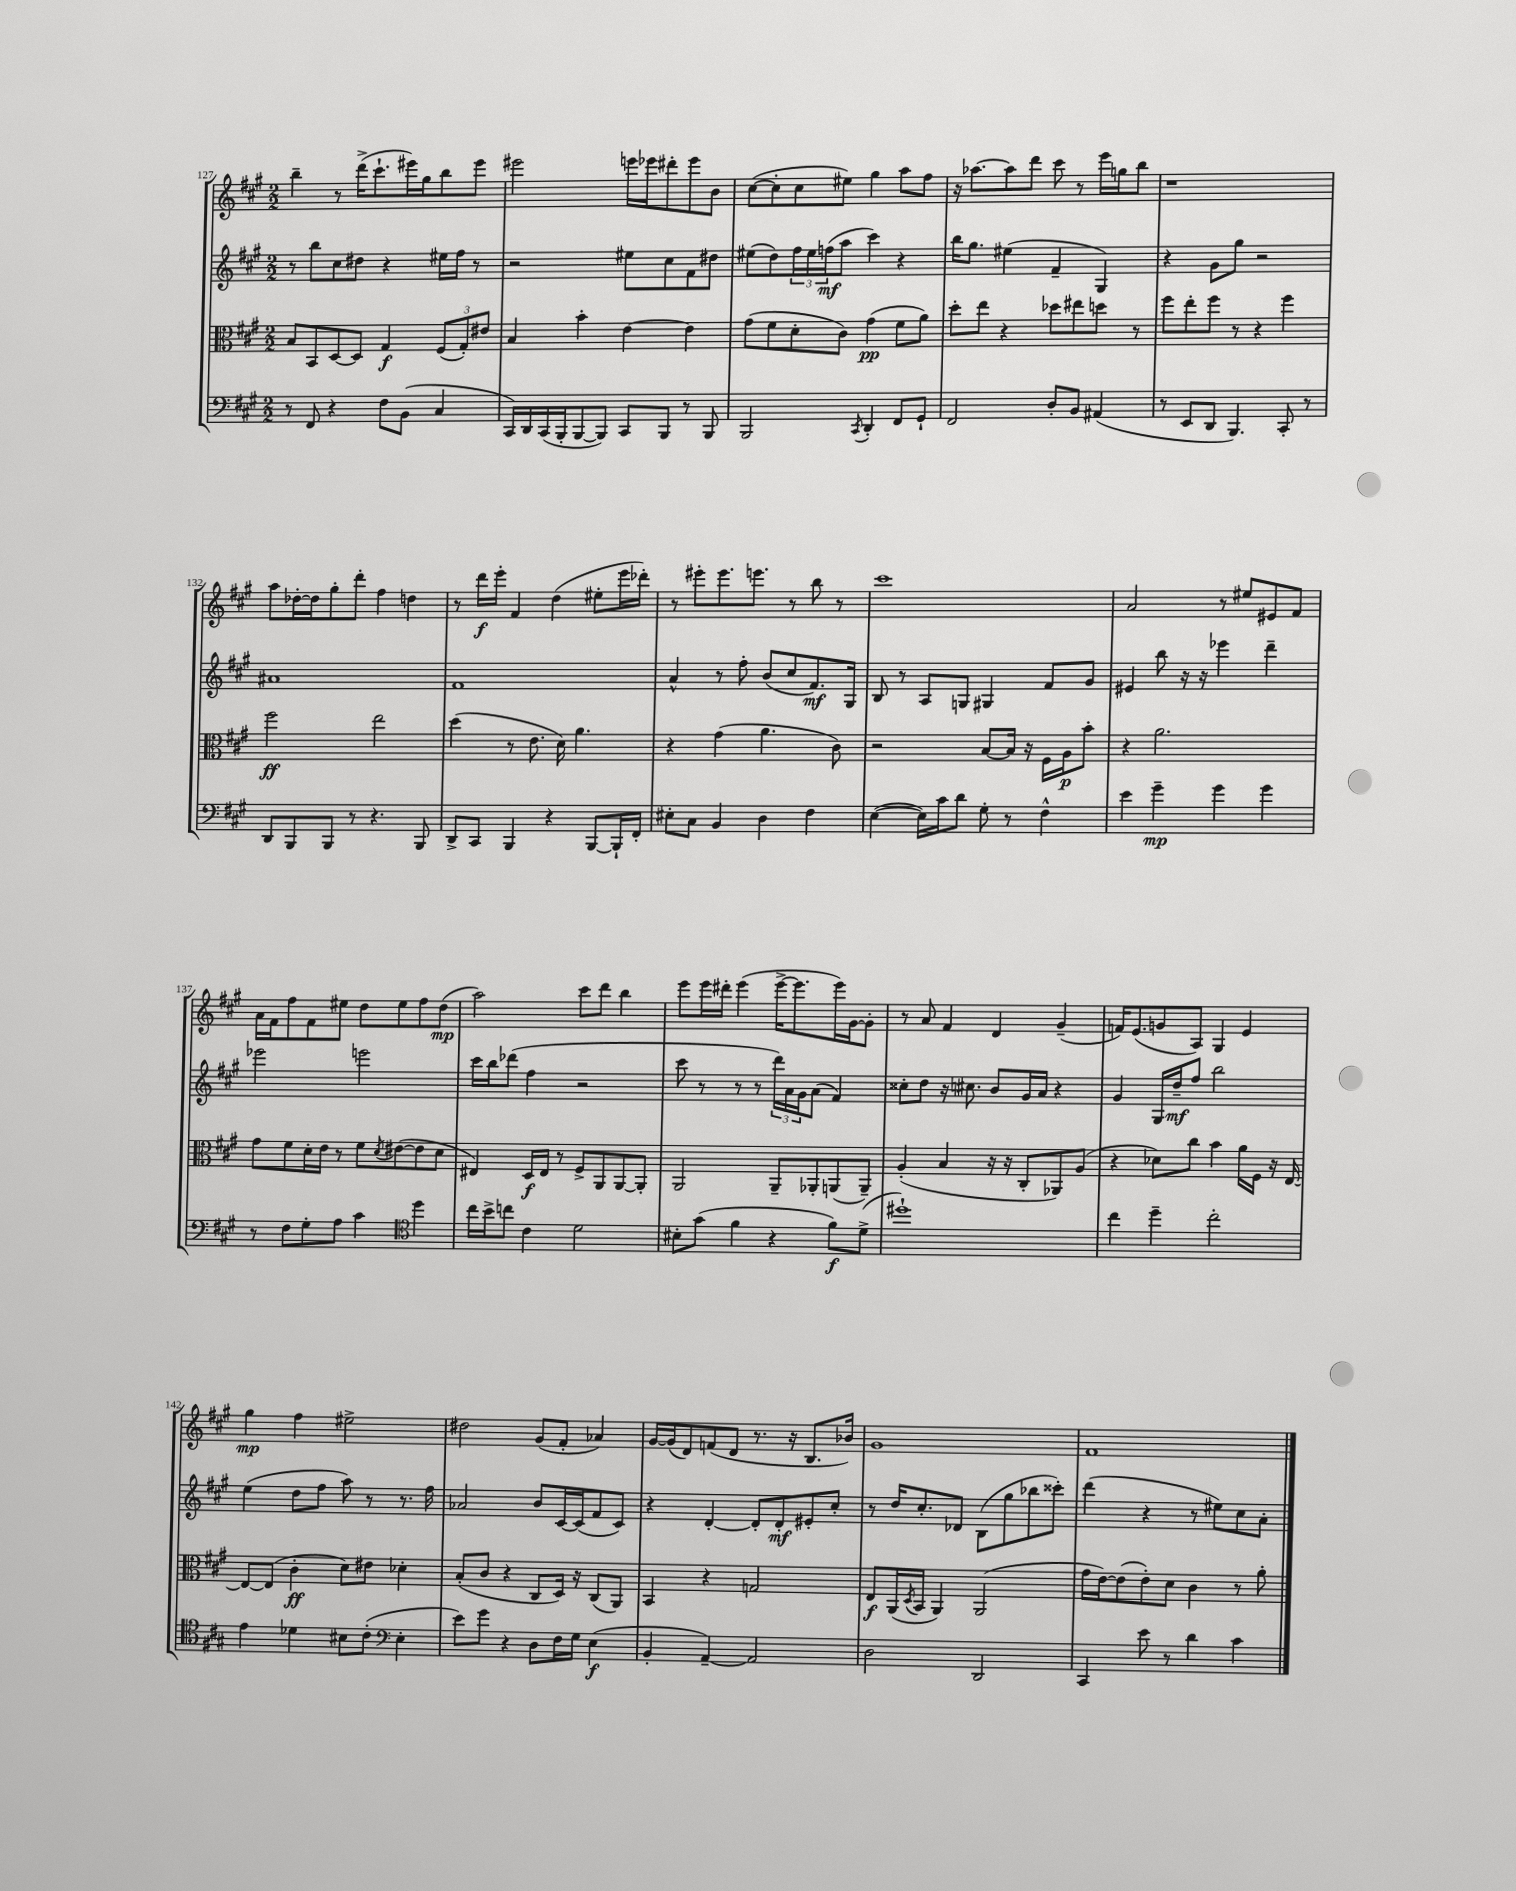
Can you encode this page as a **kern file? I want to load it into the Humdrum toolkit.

**kern	**kern	**kern	**kern
*staff4	*staff3	*staff2	*staff1
*clefF4	*clefC3	*clefG2	*clefG2
*k[f#c#g#]	*k[f#c#g#]	*k[f#c#g#]	*k[f#c#g#]
*M2/2	*M2/2	*M2/2	*M2/2
8r	8B	8r	4bb~
8FF#	8BB	8bb	.
4r	[8D	8cc#	8r
.	8D]	8dd#	(16ddd^
.	.	.	8.ccc#`
8F#	4G#	4r	.
(8BB	.	.	16eee#)
.	.	.	16gg#
4C#	(12F#	16ee#	8bb
.	.	16ff#	.
.	12G#')	.	.
.	.	8r	8eee#
.	12e#	.	.
=	=	=	=
16CC#)	4B	2r	2eee#
16DD	.	.	.
(16CC#	.	.	.
16BBB'	.	.	.
[8BBB	4b'	.	.
8BBB])	.	.	.
8CC#	[4e	8ee#	16eee
.	.	.	16eee-
8BBB	.	8cc#	8ddd#'
8r	4e]	8f#	8eee-
8BBB	.	8dd#	8b
=	=	=	=
2BBB	(8g#	(8ee#	([8cc#
.	8f#	8dd)	8cc#']
.	8d'	24ff#	8cc#
.	.	24ee#	.
.	.	(24ff	.
.	8c#)	8aa	8ee#)
8qCC#	.	.	.
4DD'	(4g#	4ccc#)	4gg#
8FF#	8f#	4r	8aa
8GG#`	8a)	.	8ff#
=	=	=	=
2FF#	8dd'	16bb	16r
.	.	8.gg#	[8.aa-
.	8ee	.	.
.	4r	(4ee#	8aa-]
.	.	.	8ddd
8D'	8dd-	4f#~	8ccc#
8BB	8ee#	.	8r
(4AA#	8dd	4G#)	16eee
.	.	.	16gg
.	8r	.	8bb
=	=	=	=
8r	8ff#	4r	1r
8EE	8ee'	.	.
8DD	8ff#	8g#	.
4.BBB)	8r	8gg#	.
.	4r	2r	.
8CC#'	4ff#	.	.
8r	.	.	.
=	=	=	=
8DD	2ff#	1a#	8aa
8BBB	.	.	[16dd-'
.	.	.	16dd-]
8BBB	.	.	8gg#'
8r	.	.	8ddd'
4.r	2ee	.	4ff#
.	.	.	4dd
8BBB	.	.	.
=	=	=	=
8DD^	(4dd	1f#	8r
8CC#	.	.	16ddd
.	.	.	16eee'
4BBB	8r	.	4f#
.	8.e	.	.
4r	.	.	(4dd
.	16d)	.	.
.	4.a	.	.
[8BBB	.	.	8ee#'
16BBB`]	.	.	16eee
16FF#'	.	.	16ddd-')
=	=	=	=
8E#'	4r	4a^^	8r
8C#	.	.	8eee#'
4BB	(4g#	8r	8.eee#
.	.	8ff#'	.
.	.	.	8.eee
4D	4.a	(8b	.
.	.	8cc#	8r
4F#	.	8.f#)	8bb
.	8c#)	.	8r
.	.	16G#	.
=	=	=	=
([4E	2r	8B	1ccc#
.	.	8r	.
16E])	.	8A	.
16c#	.	.	.
8d	.	8G	.
8G#'	[8B	4G#	.
8r	16B]	.	.
.	16r	.	.
4F#^^	16F#	8f#	.
.	16A	.	.
.	8b'	8g#	.
=	=	=	=
4e	4r	4e#	2a
4g#~	2.a	8bb	.
.	.	16r	.
.	.	16r	.
4g#	.	4eee-	8r
.	.	.	8ee#
4g#	.	4ddd~	8e#
.	.	.	8f#
=	=	=	=
8r	8g#	2eee-	16a
.	.	.	16f#
8F#	8f#	.	8ff#
8G#'	16d'	.	8f#
.	16e	.	.
8A	8r	.	8ee#
4c#	8f#	2eee	8dd
.	8qd	.	.
.	([8e#	.	8ee#
*clefC4	*	*	*
4dd	8e#]	.	8ff#
.	8d	.	(8dd
=	=	=	=
16cc#	4E#)	16ccc#	2aa)
16b^	.	16bb	.
8cc	.	(8ddd-	.
4c#	16D	4ff#	.
.	16E#	.	.
.	8r	.	.
2d	8F#^	2r	8ccc#
.	8AA	.	8ddd
.	[8AA	.	4bb
.	8AA']	.	.
=	=	=	=
8B#'	2AA	8ccc#	8eee
(8g#	.	8r	16eee
.	.	.	16ddd#'
4f#	.	8r	(4eee
.	.	8r	.
4r	8AA~	24ddd)	[16eee^
.	.	24a	.
.	.	.	8.eee]
.	.	24g#	.
.	8AA-'	(8a	.
8f#)	(8AA	4f#)	16eee)
.	.	.	[16g#
(8d^	8AA~)	.	8g#']
=	=	=	=
1dd#`)	(4A'	8cc##'	8r
.	.	8dd	8a
.	4B	16r	4f#
.	.	8.cc#	.
.	16r	8b	4d
.	16r	.	.
.	8C#'	16g#	.
.	.	16a	.
.	8AA-)	4r	(4g#~
.	(8A	.	.
=	=	=	=
4cc#	4r	4g#	16f)
.	.	.	(8.e
4dd~	8d-)	16G#	8g
.	.	16dd~	.
.	8cc#	8ff#	8A)
2cc#'	4b	2bb	4G#
.	16a	.	4e
.	16F#	.	.
.	16r	.	.
.	[16E	.	.
=	=	=	=
4e	8E_	(4ee	4gg#
.	(8E]	.	.
4d-	4c#'	8dd	4ff#
.	.	8ff#	.
8B#	8d)	8aa)	2ee#^
(8c#'	8e#	8r	.
*clefF4	*	*	*
4E'	4d-'	8.r	.
.	.	16ff#	.
=	=	=	=
8e)	(8B'	2a-	2dd#
8g#	8c#	.	.
4r	4r	.	.
8D	8C#	8b	(8g#
16F#	16D)	[16c#	8f#'
16G#	16r	(16c#]	.
(4E	(8C#	8f#	4a-)
.	8AA)	8c#)	.
=	=	=	=
4BB'	4BB	4r	[16g#
.	.	.	(16g#]
.	.	.	8d)
[4AA~)	4r	[4d'	(8f
.	.	.	8d
2AA]	2G	8d']	8.r
.	.	8d'	.
.	.	.	16r
.	.	8e#'	8.B
.	.	8cc#'	.
.	.	.	16b-)
=	=	=	=
2D	8E	8r	1g#
.	(16AA	16dd	.
.	8qD	.	.
.	16BB	8.cc#'	.
.	4AA)	.	.
.	.	8d-	.
2DD	(2AA	(8B	.
.	.	8gg#	.
.	.	8bb-	.
.	.	8ccc##')	.
=	=	=	=
4CC#	16g#	(4ddd	1f#
.	[16e)	.	.
.	(8e]	.	.
8e	8e')	4r	.
8r	8d	.	.
4d	4c#	8r	.
.	.	8ee#)	.
4c#	8r	8cc#	.
.	8a'	8a'	.
==	==	==	==
*-	*-	*-	*-
